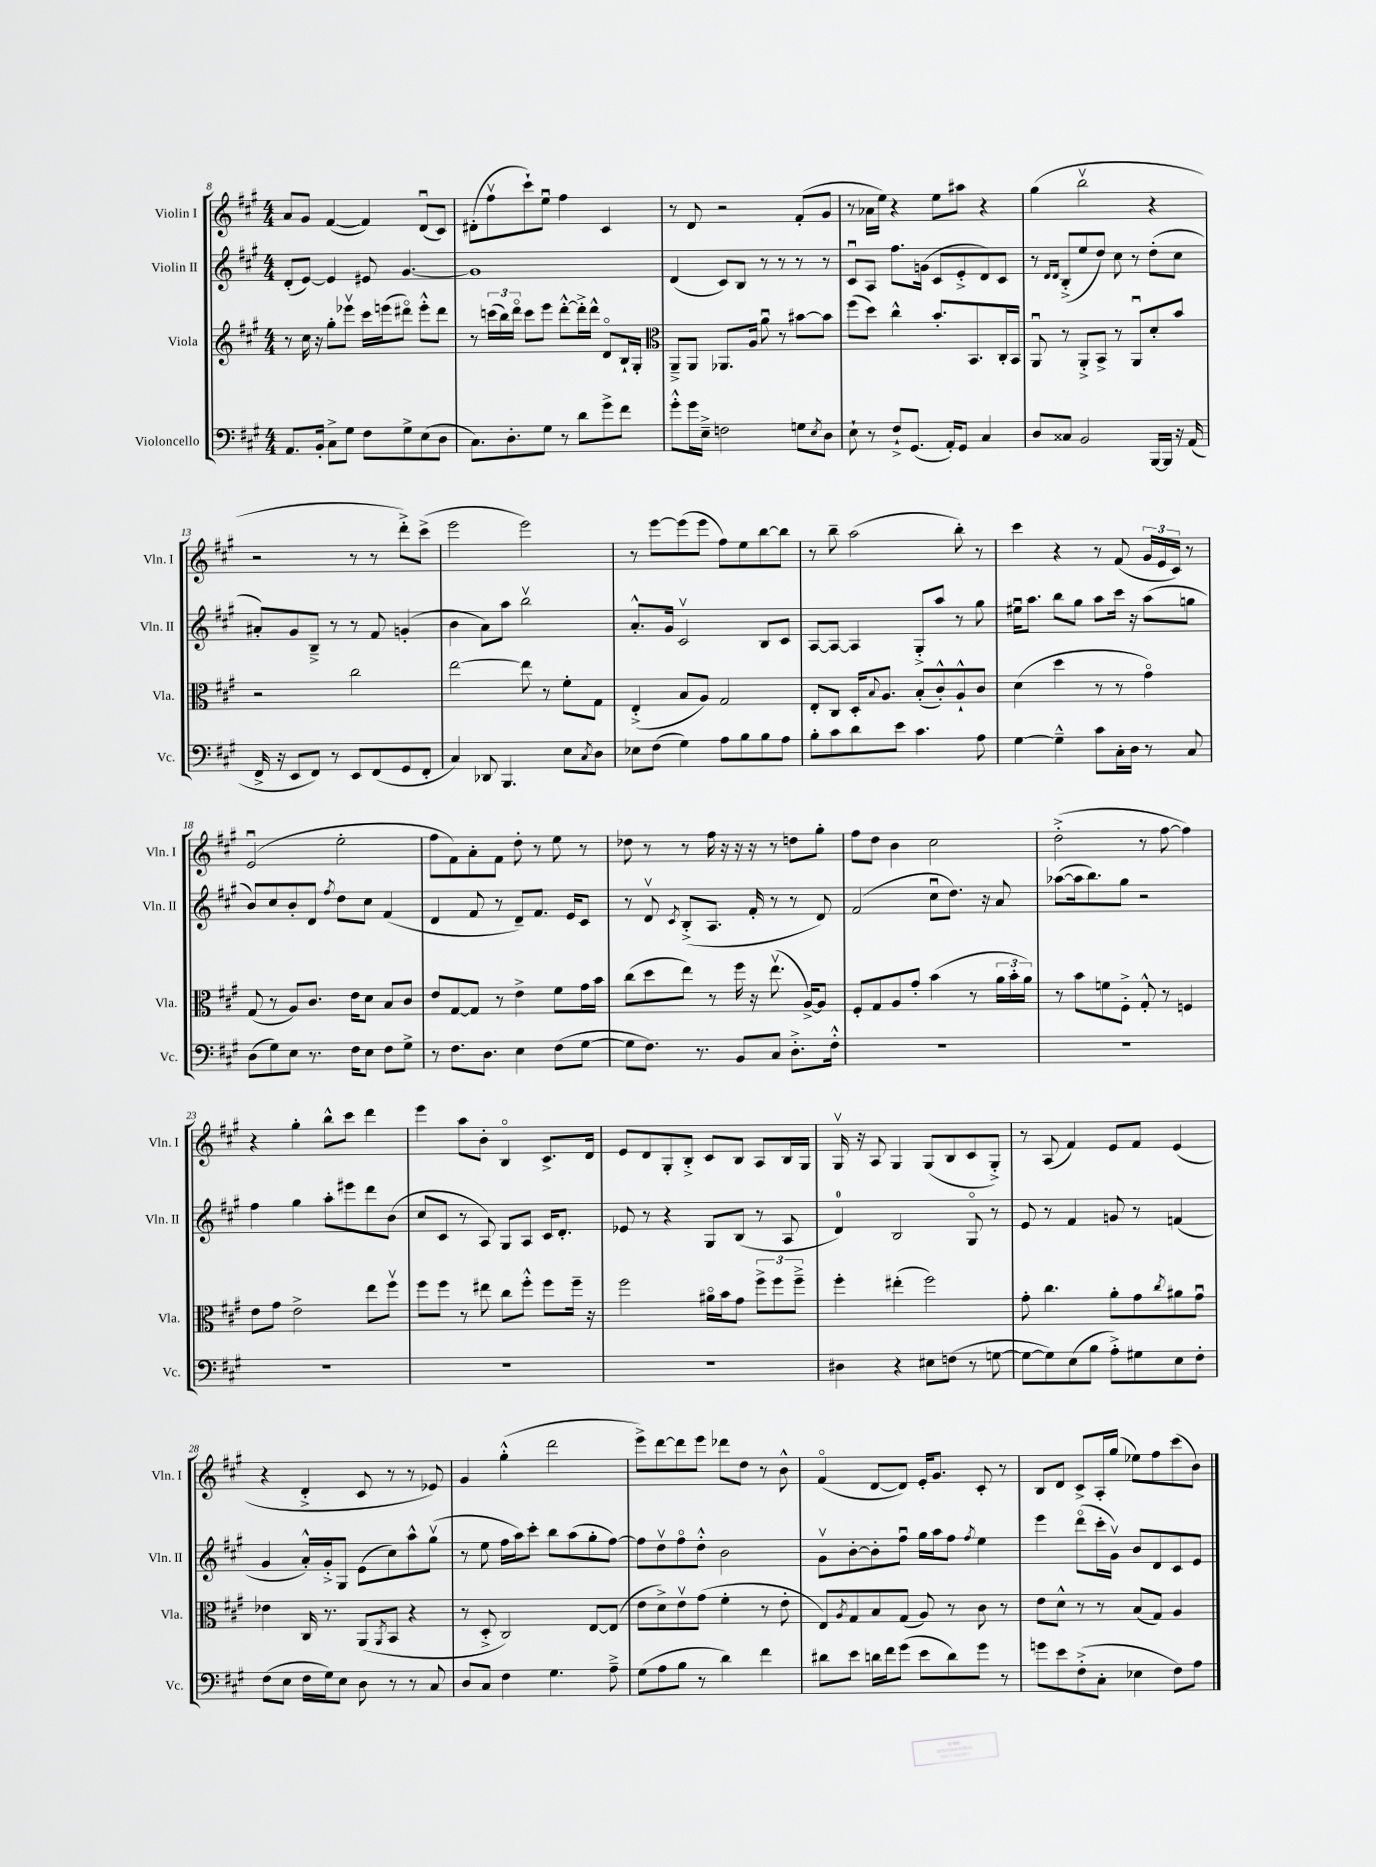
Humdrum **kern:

**kern	**kern	**kern	**kern
*staff4	*staff3	*staff2	*staff1
*clefF4	*clefG2	*clefG2	*clefG2
*k[f#c#g#]	*k[f#c#g#]	*k[f#c#g#]	*k[f#c#g#]
*M4/4	*M4/4	*M4/4	*M4/4
8.AA	8r	(8d'	8a
.	16cc#	[8e)	8g#
16BB'	16r	.	.
8C#^	8gg#'	4e]	([4f#
8G#	8eee-v	.	.
8F#	16ccc#	8e#	4f#])
.	(16eee	.	.
8G#^	8ddd#o)	[4.g#	.
(8E	8eee'^^	.	(8du
8D	8ddd#	.	8c#)
=	=	=	=
8.C#)	8r	1g#]	(8d#'
.	(24ccc	.	8ff#v
.	24bb)	.	.
8.D'	.	.	.
.	24dddo	.	.
.	8ccc	.	8ccc#`)
8G#	8eee	.	8eeu
8r	[8ddd'^^	.	4ff#
8d	16ddd'^]	.	.
.	16ddd^^	.	.
8g#^	8do	.	4c#
8f#	16B`	.	.
.	16G#'	.	.
=	=	=	=
*	*clefC3	*	*
8g#'^^	8AA~^	(4d	8r
16g#	8AA	.	8d
16E~^	.	.	.
2F	8.AA-	8c#)	2r
.	.	8B	.
.	16A	.	.
.	8au	8r	.
.	8r	8r	.
8G	[8b#	8r	(8f#'
8qE	.	.	.
8D	8b#]	8r	8g#
=	=	=	=
8E`	(8ff#	8c#u	8r
8r	8dd)	8A	16a-
.	.	.	16ee)
8F#`^	4cc#^^	8.ff#	4r
(8.GG#	.	.	.
.	.	(16g	.
.	8.b'	8c#	8ee
16AA')	.	.	.
8GG#	.	8e'^	8aa#
.	8.BB	.	.
4C#	.	8d)	4r
.	16C#'	8c#	.
.	16BB	.	.
=	=	=	=
8D	8AAu	8r	(4gg#
.	.	16qqd	.
.	.	16qqd	.
8C##	8r	(8B'^	.
2BB	8AA'^	8ee	2bbv
.	8BB^	8dd)	.
.	8r	8cc#	.
.	8AAu	8r	.
[16BBB	8d'	(8dd'	4r
16BBB]	.	.	.
16r	8b	8cc#	.
(16AA	.	.	.
=	=	=	=
16FF#^	2r	8a#')	2r
16r	.	.	.
8EE	.	8g#	.
8FF#)	.	8B~^	.
8r	.	8r	.
8EE	2cc#	8r	8r
(8FF#	.	8f#	8r
8GG#	.	(4g'	8ddd'^)
8FF#'	.	.	(8ccc#^
=	=	=	=
4C#)	[2ee	4b	2eee
8DD-	.	8a)	.
4.BBB	.	8aa	.
.	8ee]	2bbv	2eee)
.	8r	.	.
8E	8f#'	.	.
8qC#	.	.	.
8D	8G#	.	.
=	=	=	=
8E-	(4E'^	8.a'^^	8r
(8F#	.	.	[8eee
.	.	16g#	.
4G#)	8B	2c#v	(8eee]
.	8A)	.	8eee
8A	2G#	.	8ff#)
8B	.	.	8ee
8B	.	8B	[8bb
8A	.	8c#	8bb]
=	=	=	=
8B'	8E'	[8A	8r
8c#	8C#	8A_	8bb~
8d	16D'	4A]	(2aa
.	8qqB	.	.
.	8.A	.	.
8e	.	.	.
4.c#	(8B'	8G#'^	.
.	8c#'^^)	8aa	.
.	8A`^^	8r	8bb')
8A	8c#	8gg#	8r
=	=	=	=
[4G#	(4d	16ee#u	4ccc#
.	.	8.aa	.
4G#~^^]	4dd	8bb	4r
.	.	8gg#	.
8c#	8r	8aa	8r
16C#'	8r	16ccc#	(8f#
16D	.	16r	.
8r	4g#o)	(8aa	24g#
.	.	.	24e
.	.	.	24c#)
8C#	.	8gg	8r
=	=	=	=
(8D	(8G#	8b)	(2eu
8G#)	8r	8cc#	.
8E	8A)	8b'	.
8.r	8.c#	8d	.
.	.	8qff#	.
.	.	8dd	2ee'
16F#	16e	.	.
8E	8d	8cc#	.
8F#	8B	(4f#	.
8G#^	8c#	.	.
=	=	=	=
8r	8e	4d	8ff#
8.F#	[8G#	.	8f#)
.	8G#]	8f#	8a'
8.D	.	.	.
.	8r	8r	8f#
4E	4e^	8d~)	8dd'
.	.	8.f#	8r
(8F#	8f#	.	8ee
.	.	16e	.
[8G#	16g#	8c#	8r
.	16b	.	.
=	=	=	=
8G#]	(8cc#	8r	8dd-
8.F#)	8dd	8dv	8r
.	.	8qc#	.
.	8ee)	(8B'^	8r
8.r	.	.	.
.	8r	8.A	16ff#
.	.	.	16r
8BB	16ff#	.	16r
.	16r	16f#'	16r
8C#	(8.eev	8r	8r
8.D'^	.	8r	8dd
.	[16A^)	.	.
.	8A]	8d)	8gg#'
16F#'^^	.	.	.
=	=	=	=
1r	8F#'	(2f#	8ff#
.	8G#	.	8dd
.	8A	.	4b
.	8g#'	.	.
.	(4b	8cc#u	2cc#
.	.	8.dd)	.
.	8r	.	.
.	.	16r	.
.	24a	8a	.
.	24b'	.	.
.	24a)	.	.
=	=	=	=
1r	8r	([8aa-	(2dd'^
.	8b	16aa-]	.
.	.	8.bb)	.
.	8f	.	.
.	8F#'^	8gg#	.
.	8G#'^^	2r	8r
.	8r	.	[8ff#
.	4F	.	4ff#])
=	=	=	=
1r	8e	4ff#	4r
.	8g#	.	.
.	2e^	4gg#	4gg#'
.	.	8aa'	8bb^^
.	.	8eee#	8ccc#
.	8ee	8ddd	4ddd
.	8ff#v	(8b	.
=	=	=	=
1r	8ff#	8cc#	4eee
.	8ff#	8c#	.
.	8r	8r	8aa
.	8ee#	8A)	8b'
.	8cc#	8G#	4Bo
.	8ff#'^^	8A	.
.	8ff#	16c#	8.c#^
.	.	8.d'	.
.	16ff#~	.	.
.	16r	.	16d
=	=	=	=
1r	2ff#	8e-	8e
.	.	8r	8d
.	.	4r	8G#'
.	.	.	8B'^
.	16a#o	8G#	8c#
.	16b	.	.
.	8g#	(8B	8B
.	12ff#^	8r	8A
.	12ff#	.	.
.	.	8A	16B
.	12ff#~^	.	.
.	.	.	16G#
=	=	=	=
4D#	4ff#'	4d)	16G#v
.	.	.	16r
.	.	.	8A
4r	(4ee#'	2B	4G#
8E#	2ff#)	.	(8G#
(8F	.	.	8B
8r	.	8G#o	8c#
[8G	.	8r	8G#'^)
=	=	=	=
8G_	8g#'	8e	8r
8G])	4.cc#	8r	(8A
(8E	.	4f#	4f#)
8B	.	.	.
8A'^)	8a'	8g	8e
8G#	8g#	8r	8f#
.	8qcc#	.	.
8E	8a#	(4f	(4e
8F#'	8g#u	.	.
=	=	=	=
(8F#	4e-	4g#	4r
8E	.	.	.
16F#	16C#	16a'^^)	4d'^
16G#)	8.r	16g#'^	.
8E	.	8G#	.
8D	(8AA	(8e	8c#
.	8qAA	.	.
8r	8BB	8cc#)	8r
8r	4r	8aa^^	8r
8C#	.	(8gg#v	8e-)
=	=	=	=
8D	8r	8r	4g#
8C#	8D'^	8ee	.
4F#	2C#)	16ff#	(4gg#'^^
.	.	16aa)	.
.	.	8ccc#'	.
4.G#	.	8bb	2ddd
.	.	(8aa	.
.	[8E	8gg#'	.
8A~^	(8E]	[8ff#)	.
=	=	=	=
(8G#	8e	8ff#]	8eee^)
8A	8d^)	8ddv	[8ddd
8B	8ev	8ff#o	8ddd]
8r	(8g#	8dd'^^	8eee
4d)	4f#'	2b	8ddd-
.	.	.	8dd
4f#	8r	.	8r
.	8e'	.	8b^^
=	=	=	=
8d#	8E)	8g#v	(4f#o
.	8qA	.	.
8e	8G#	[8b'	.
16d	8B	8b']	[8d
16f#	.	.	.
(8g#	(8G#	8ff#u	8d])
8e	8A)	16gg#	16e'
.	.	16aa	8.g#
8d)	8r	8ff#	.
.	.	8qff#	.
8g#	8c#	4ee	8c#'
8r	8r	.	8r
=	=	=	=
8g	8e	4eee	8B
8e	8d^^	.	8d
(8F#'^	8r	(8dddo	8c#^
8C#'	8r	16ccc#'	16A'
.	.	16g#v)	(16gg#
4E-	(8B	8b	8ee-)
.	8G#)	8d	8ff#
8F#)	4A	8c#	(8ccc#
8A	.	8e	8b)
==	==	==	==
*-	*-	*-	*-
